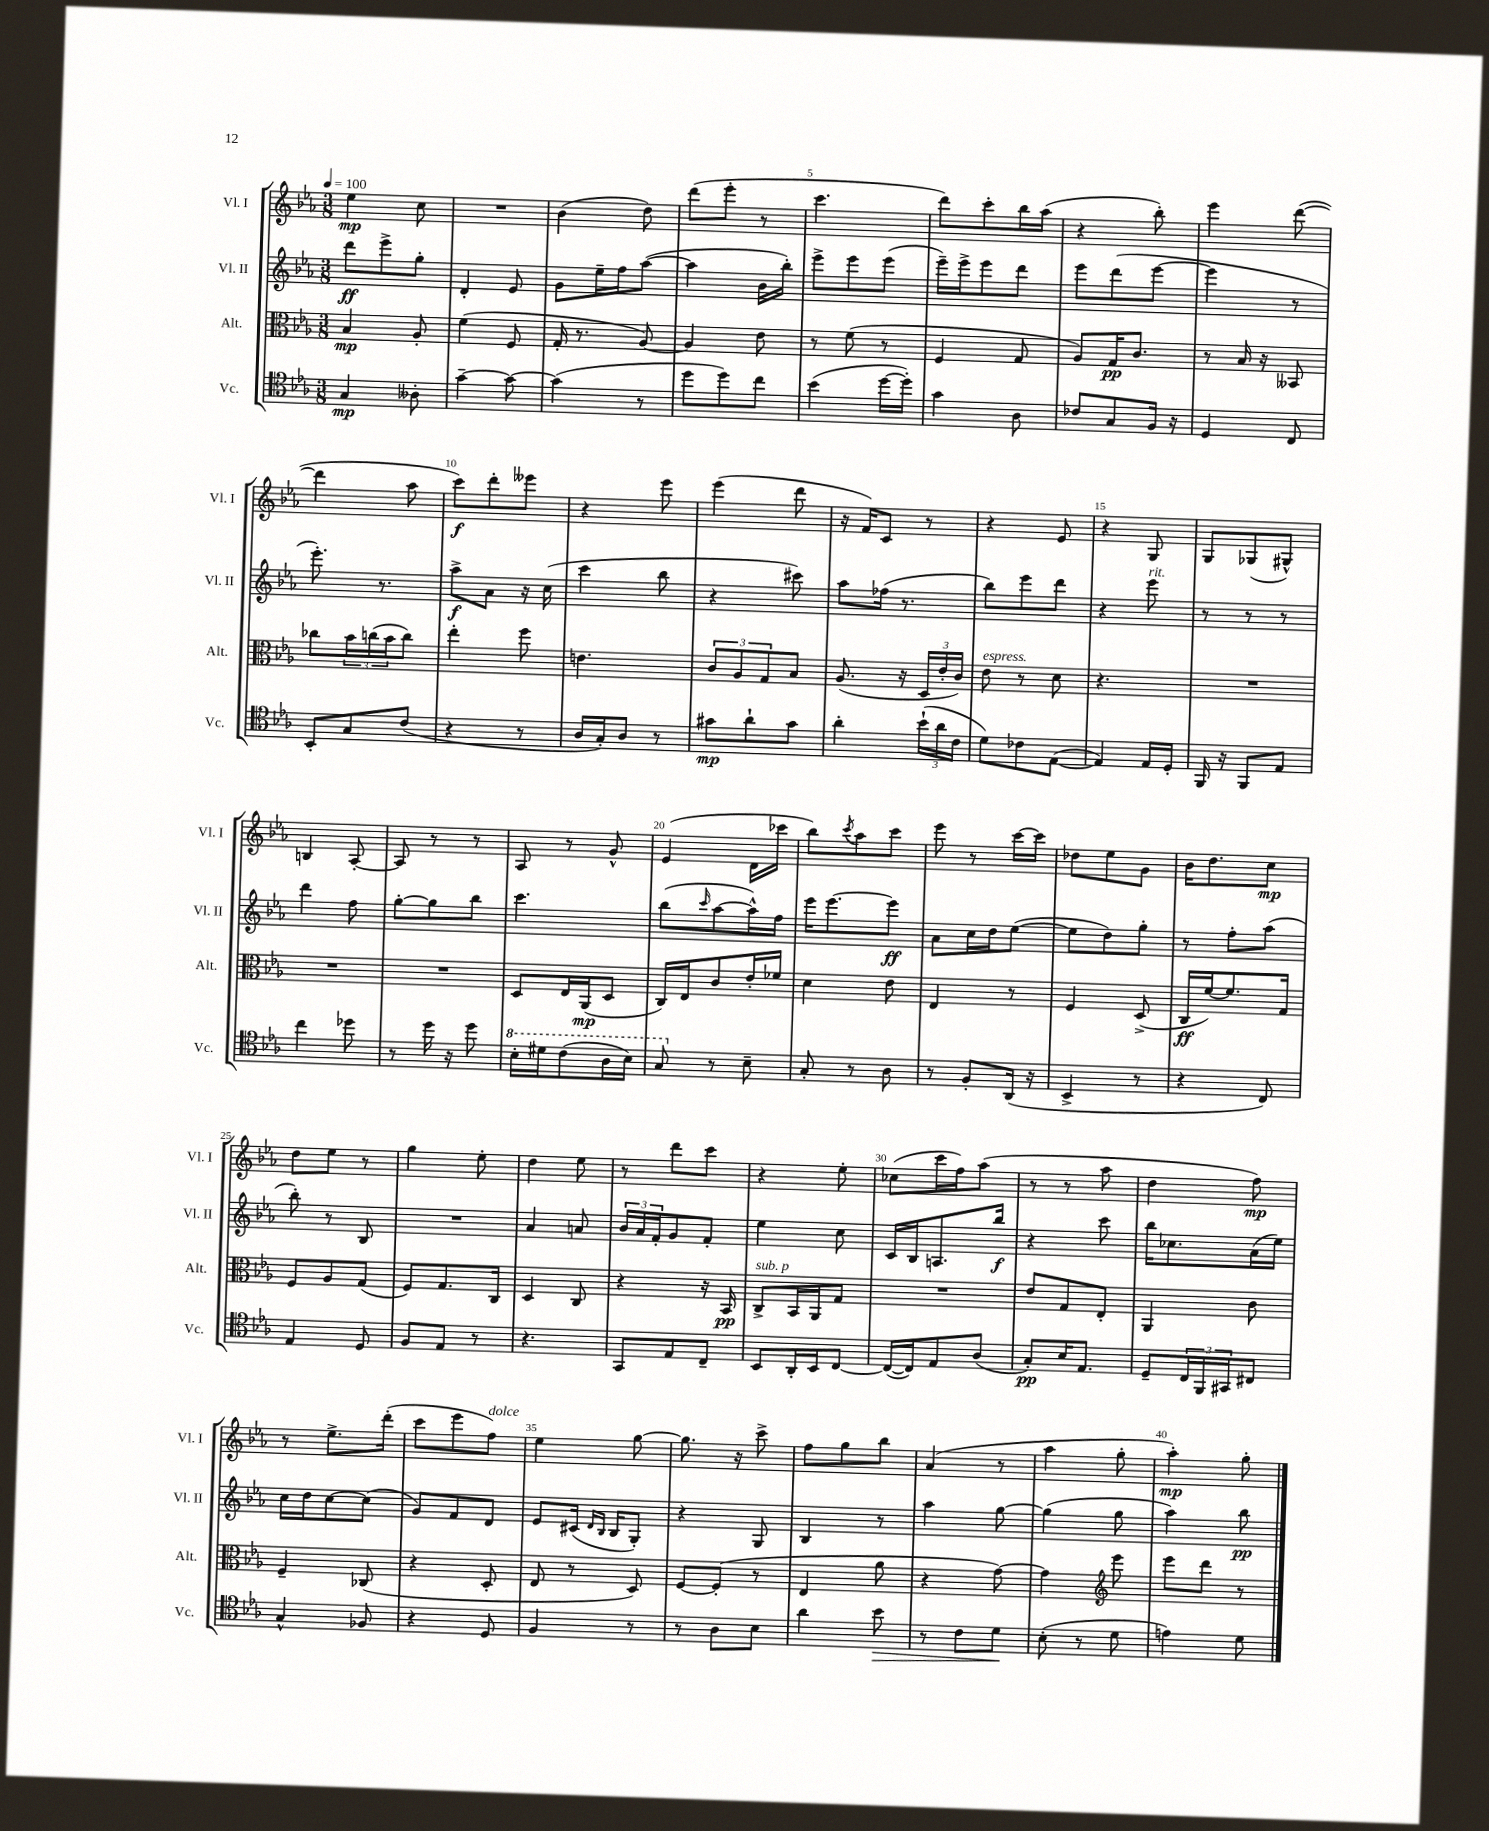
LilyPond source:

<<
\new StaffGroup <<
\new Staff = "s0" \with { instrumentName = "Vl. I" shortInstrumentName = "Vl. I" } {
    \clef treble \key ees \major \numericTimeSignature \time 3/8 \tempo 4 = 100
    ees''4\mp c''8 |
    R4. |
    bes'4( d''8) |
    d'''8( ees'''8-. r8 |
    c'''4. |
    d'''8) c'''8-. bes''16 aes''16( |
    r4 bes''8-.) |
    ees'''4 d'''8~( |
    d'''4 aes''8 |
    c'''8\f) d'''8-. eeses'''8 |
    r4 ees'''8 |
    ees'''4( d'''8 |
    r16 f'16) c'8 r8 |
    r4 ees'8 |
    r4 g8 |
    g8 ges8( gis8-^) |
    b4 aes8~-. |
    aes8 r8 r8 |
    aes8 r8 g'8-^ |
    ees'4( d'16 ces'''16 |
    bes''8) \acciaccatura { c'''8 } aes''8 c'''8 |
    ees'''8 r8 c'''16~ c'''16 |
    des''8 ees''8 g'8 |
    bes'16 d''8. c''8\mp |
    d''8 ees''8 r8 |
    g''4 ees''8-. |
    d''4 ees''8 |
    r8 d'''8 c'''8 |
    r4 ees''8-. |
    ces''8( c'''16 f''16) aes''8( |
    r8 r8 aes''8 |
    d''4 f''8\mp) |
    r8 ees''8.-> d'''16-.( |
    c'''8 ees'''8 f''8^\markup { \italic "dolce" }) |
    ees''4 g''8~ |
    g''8. r16 c'''8-> |
    f''8 g''8 bes''8 |
    aes'4( r8 |
    aes''4 g''8-. |
    aes''4-.\mp) g''8-. \bar "|." |
}
\new Staff = "s1" \with { instrumentName = "Vl. II" shortInstrumentName = "Vl. II" } {
    \clef treble \key ees \major \numericTimeSignature \time 3/8
    d'''8\ff ees'''8-> g''8-. |
    d'4-. ees'8 |
    g'8 ees''16-- f''16 aes''8~( |
    aes''4 bes'16 bes''16-.) |
    ees'''8-> ees'''8 ees'''8( |
    ees'''16--) ees'''16-> ees'''8 d'''8 |
    ees'''8 d'''8( ees'''8~ |
    ees'''4 r8 |
    ees'''8.-.) r8. |
    aes''8->\f aes'8 r16 c''16( |
    c'''4 bes''8 |
    r4 cis'''8) |
    aes''8 fes''16( r8. |
    bes''8) ees'''8 d'''8 |
    r4 ees'''8^\markup { \italic "rit." } |
    r8 r8 r8 |
    d'''4 f''8 |
    g''8~-. g''8 bes''8 |
    c'''4. |
    bes''8( \grace { c'''16 } aes''8~ aes''16-^) f''16 |
    ees'''16 ees'''8.~ ees'''8\ff |
    aes'8 c''16 d''16 ees''8~( |
    ees''8 d''8) g''8-. |
    r8 f''8-. aes''8( |
    bes''8-.) r8 bes8 |
    R4. |
    aes'4 a'8 |
    \tuplet 3/2 { bes'16 aes'16 f'16-. } g'8 f'8-. |
    ees''4 c''8 |
    c'16 bes16 a8. bes''16\f |
    r4 c'''8 |
    bes''16 ces''8. aes'16( ees''16) |
    c''16 d''16 c''8~ c''8( |
    g'8) f'8 d'8 |
    ees'8 cis'16( \grace { d'16 bes16 } bes16 g8-.) |
    r4 g8 |
    bes4 r8 |
    aes''4 g''8~ |
    g''4( g''8 |
    aes''4) bes''8\pp \bar "|." |
}
\new Staff = "s2" \with { instrumentName = "Alt." shortInstrumentName = "Alt." } {
    \clef alto \key ees \major \numericTimeSignature \time 3/8
    bes4\mp aes8-. |
    f'4( f8 |
    g16-. r8. aes8~) |
    aes4 ees'8 |
    r8 f'8( r8 |
    f4 g8 |
    aes8) g16\pp c'8. |
    r8 bes16 r16 beses,8 |
    ces''8 \tuplet 3/2 { bes'16 c''16( bes'16 } c''8) |
    ees''4-. f''8 |
    e'4. |
    \tuplet 3/2 { c'8 aes8 g8 } bes8 |
    aes8.( r16 \tuplet 3/2 { d16 ees'16-. c'16) } |
    ees'8^\markup { \italic "espress." } r8 d'8 |
    r4. |
    R4. |
    R4. |
    R4. |
    d8 ees16 aes,16\mp( d8 |
    c16) ees16 c'8 ees'16-. fes'16 |
    d'4 ees'8 |
    ees4 r8 |
    f4 d8->( |
    c16\ff f'16~) f'8. g16 |
    f8 aes8 g8( |
    f8) g8. c16 |
    d4 c8 |
    r4 r16 bes,16\pp |
    c8->^\markup { \italic "sub. p" } bes,16 aes,16 g8 |
    R4. |
    ees'8 g8 ees8-. |
    aes,4 c'8 |
    f4-- ces8( |
    r4 d8-. |
    ees8 r8 d8) |
    f8~ f8-.( r8 |
    ees4 aes'8 |
    r4 g'8~) |
    g'4 \clef treble ees'''8 |
    ees'''8 d'''8 r8 \bar "|." |
}
\new Staff = "s3" \with { instrumentName = "Vc." shortInstrumentName = "Vc." } {
    \clef tenor \key ees \major \numericTimeSignature \time 3/8
    g4\mp aeses8-. |
    g'4~-- g'8~ |
    g'4( r8 |
    d''8 d''8) c''8 |
    bes'4( d''16~ d''16-.) |
    g'4 aes8 |
    ces'8 g8 f16 r16 |
    d4 c8 |
    bes,8-. g8 c'8( |
    r4 r8 |
    aes16 g16-.) aes8 r8 |
    gis'8\mp aes'8-! gis'8 |
    aes'4-. \tuplet 3/2 { bes'16-!( aes'16 c'16 } |
    d'8) ces'8 ees8~( |
    ees4) ees16 d16-. |
    f,16 r16 f,8 ees8 |
    c''4 des''8 |
    r8 d''16 r16 d''8 |
    \ottava #1 bes'16-. dis''16 c''8( aes'16 bes'16) |
    g'8 \ottava #0 r8 bes8-- |
    g8-. r8 aes8 |
    r8 f8-. aes,16( r16 |
    bes,4-> r8 |
    r4 c8) |
    ees4 d8 |
    f8 ees8 r8 |
    r4. |
    g,8 ees8 c8-- |
    bes,8 aes,16-. bes,16 c8~ |
    c16~( c16) ees8 aes8( |
    g8-.\pp) bes16 ees8. |
    d8-- \tuplet 3/2 { c16 f,16 gis,16 } cis8 |
    g4-^ fes8 |
    r4 d8 |
    f4 r8 |
    r8 aes8 bes8 |
    aes'4 bes'8\> |
    r8 c'8 d'8\! |
    bes8-.( r8 d'8 |
    e'4) d'8 \bar "|." |
}
>>
>>
\layout { \context { \Score \override BarNumber.break-visibility = ##(#f #t #t) barNumberVisibility = #(every-nth-bar-number-visible 5) } }
